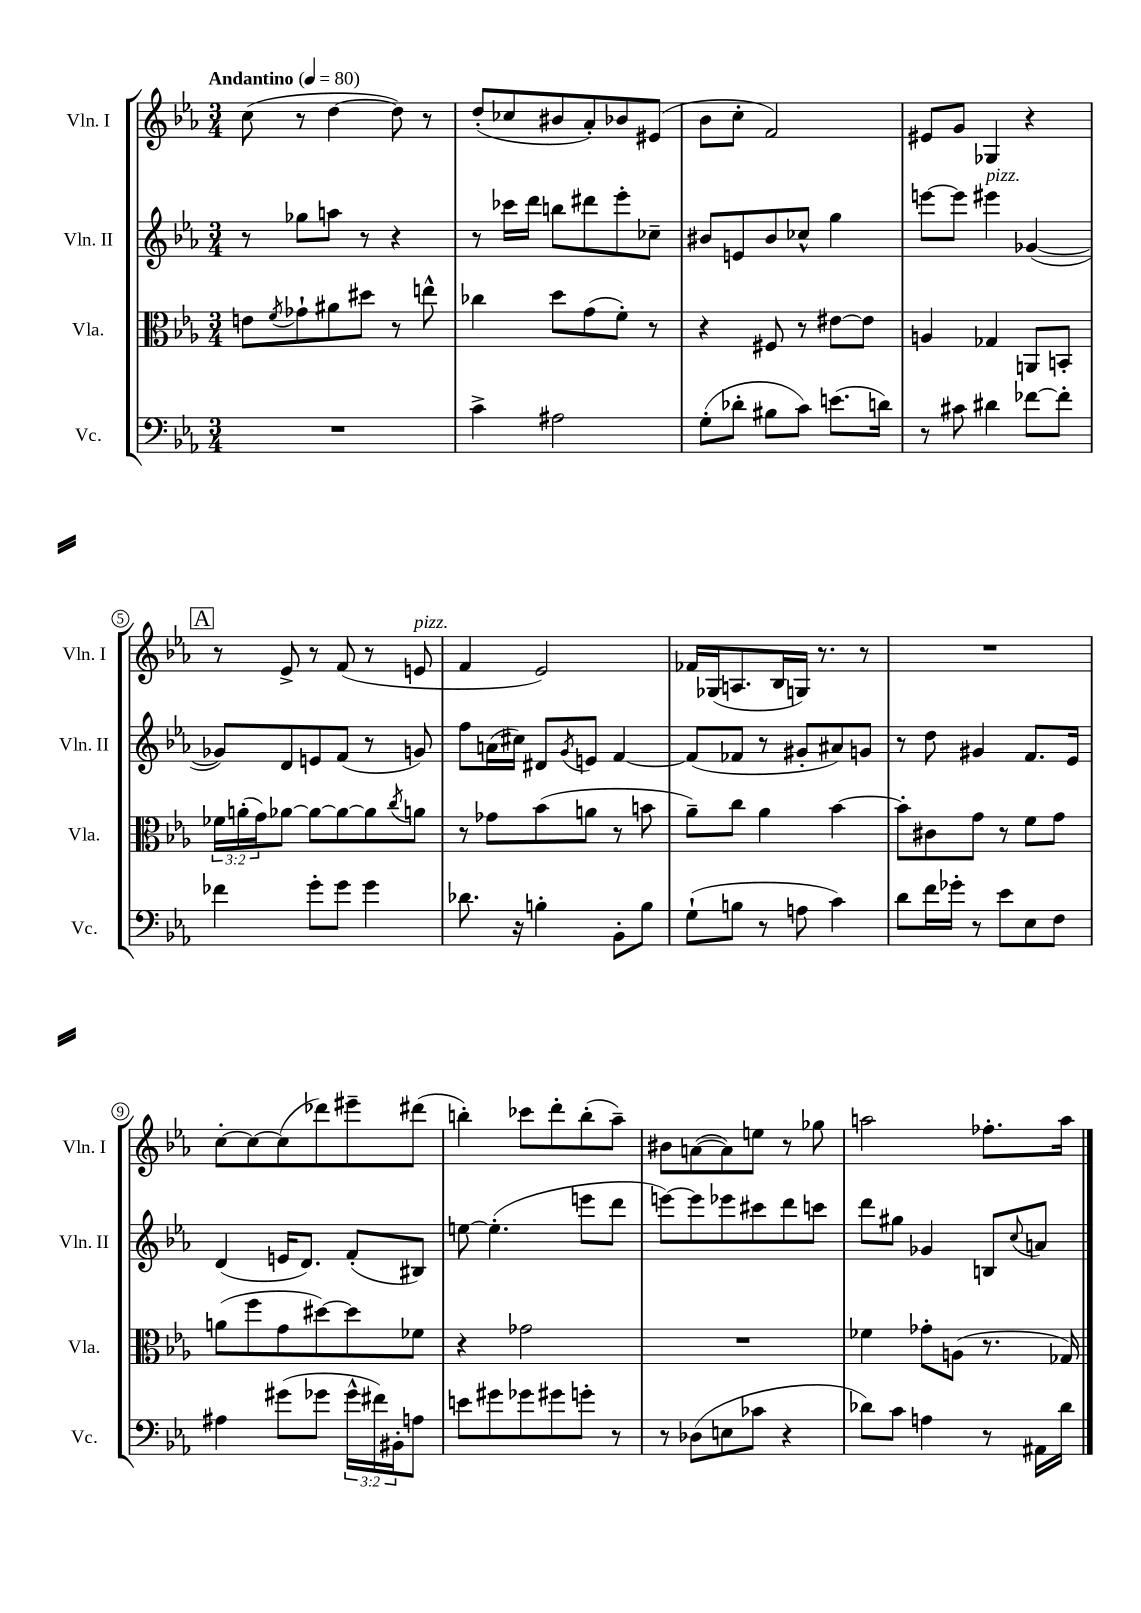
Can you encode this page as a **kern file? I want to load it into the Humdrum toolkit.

**kern	**kern	**kern	**kern
*part4	*part3	*part2	*part1
*staff4	*staff3	*staff2	*staff1
*I"Vc.	*I"Vla.	*I"Vln. II	*I"Vln. I
*I'Vc.	*I'Vla.	*I'Vln. II	*I'Vln. I
*clefF4	*clefC3	*clefG2	*clefG2
*k[b-e-a-]	*k[b-e-a-]	*k[b-e-a-]	*k[b-e-a-]
*M3/4	*M3/4	*M3/4	*M3/4
*MM80	*MM80	*MM80	*MM80
=1	=1	=1	=1
!	!	!	!LO:TX:a:B:t=Andantino
2.r	8en\L	8r	(8cc\
.	8qf/	.	.
.	8g-X`\	8gg-X\L	8r
.	8a#X\	8aan\J	[4dd\
.	8dd#X\J	8r	.
.	8r	4r	8dd\])
.	8een^^\	.	8r
=2	=2	=2	=2
4c^\	4cc-X\	8r	(8dd'/L
.	.	16ccc-X\LL	8cc-X/
.	.	16ddd\JJ	.
2A#X\	8dd\L	8bbn\L	8b#X/
.	(8g\	8ddd#X\	8a-'/)
.	8f'\J)	8eee-'\	8b-X/
.	8r	8cc-X~\J	(8e#X/J
=3	=3	=3	=3
(8G'\L	4r	8b#X/L	8b-\L
8d-X'\J	.	8en/	8cc'\J
8B#X\L	8F#X/	8b#/	2f/)
8c\J)	8r	8cc-X^^/J	.
(8.en\L	[8e#X\L	4gg\	.
.	8e#\J]	.	.
16dn\Jk)	.	.	.
=4	=4	=4	=4
8r	4An/	[8eeen\L	8e#X/L
8c#X\	.	8eee\J]	8g/J
!	!	!LO:TX:a:i:t=pizz.	!
4d#X\	4G-X/	4eee#X\	4G-X/
[8f-X\L	8AAn/L	([4g-X/	4r
8f-'\J]	8BBn'/J	.	.
!!LO:LB:g=z
!!LO:REH:place=s1:t=A
=5	=5	=5	=5
4f-X\	24f-X\LL	8g-X/L])	8r
.	(24an'\	.	.
.	24g\J)	.	.
.	[8a-X\J	8d/	8e-^/
8g'\L	8a-\L_	8en/	8r
8g\J	8a-\_	(8f/J	(8f/
4g\	8a-\]	8r	8r
.	8qcc/	.	.
!	!	!	!LO:TX:a:i:t=pizz.
.	8an\J	8gn/)	8en/
=6	=6	=6	=6
8.d-X\	8r	8ff\L	4f/
.	8g-X\L	(16an\L	.
16r	.	16cc#X\JJ)	.
4Bn'\	(8b-\	8d#X/L	2e-/)
.	.	8qg/	.
.	8an\J	8en/J	.
8BB-'\L	8r	[4f/	.
8B\J	8bn\	.	.
=7	=7	=7	=7
(8G`\L	8a-~\L)	(8f/L]	16f-X/LL
.	.	.	(16G-X/J
8Bn\J	8cc\J	8f-X/J	8.An/
8r	4a-\	8r	.
.	.	.	16B-/L
8An\	.	8g#X'/L	16Gn/JJ)
.	.	.	8.r
4c\)	[4b-\	8a#X/)	.
.	.	8gn/J	8r
=8	=8	=8	=8
8d\L	8b-'\L]	8r	2.r
16f\L	8c#X\	8dd\	.
16g-X'\JJ	.	.	.
8r	8g\J	4g#X/	.
8e-\L	8r	.	.
8E-\	8f\L	8.f/L	.
8F\J	8g\J	.	.
.	.	16e-/Jk	.
!!LO:LB:g=z
=9	=9	=9	=9
4A#X\	(8an\L	(4d/	[8cc'\L
.	8ff\	.	8cc\_
(8g#X\L	8g\	16en/KL	(8cc\]
.	.	8.d/J)	.
8g-X\J	[8dd#X\)	.	8ddd-X\)
24g-^^\LL	8dd#\]	(8f'/L	8eee#X~\
24f#X\)	.	.	.
24BB#X'\J	.	.	.
8An\J	8f-X\J	8B#X/J)	(8ddd#X\J
=10	=10	=10	=10
8en\L	4r	[8een\	4bbn'\)
8g#X\	.	(4.ee'\]	.
8g-X\	2g-X\	.	8ccc-X\L
8g#X\	.	.	8ddd'\
8gn'\J	.	8eeen\L	(8bb'\
8r	.	8ddd\J	8aa-~\J)
=11	=11	=11	=11
8r	2.r	[8eeen\L)	8b#X\L
(8D-X\L	.	8eee\]	([8an\
8En\	.	8eee-X\	8a\])
8c-X\J	.	8ccc#X\	8een\J
4r	.	8ddd\	8r
.	.	8cccn\J	8gg-X\
=12	=12	=12	=12
8d-X\L)	4f-X\	8ddd\L	2aan\
8c\J	.	8gg#X\J	.
4An\	8g-X'\L	4g-X/	.
.	(8An\J	.	.
8r	8.r	8Bn/L	8.ff-X'\L
.	.	8qqcc/	.
16AA#X\LL	.	8an/J	.
16d-\JJ	16G-X/)	.	16aa\Jk
==	==	==	==
*-	*-	*-	*-
